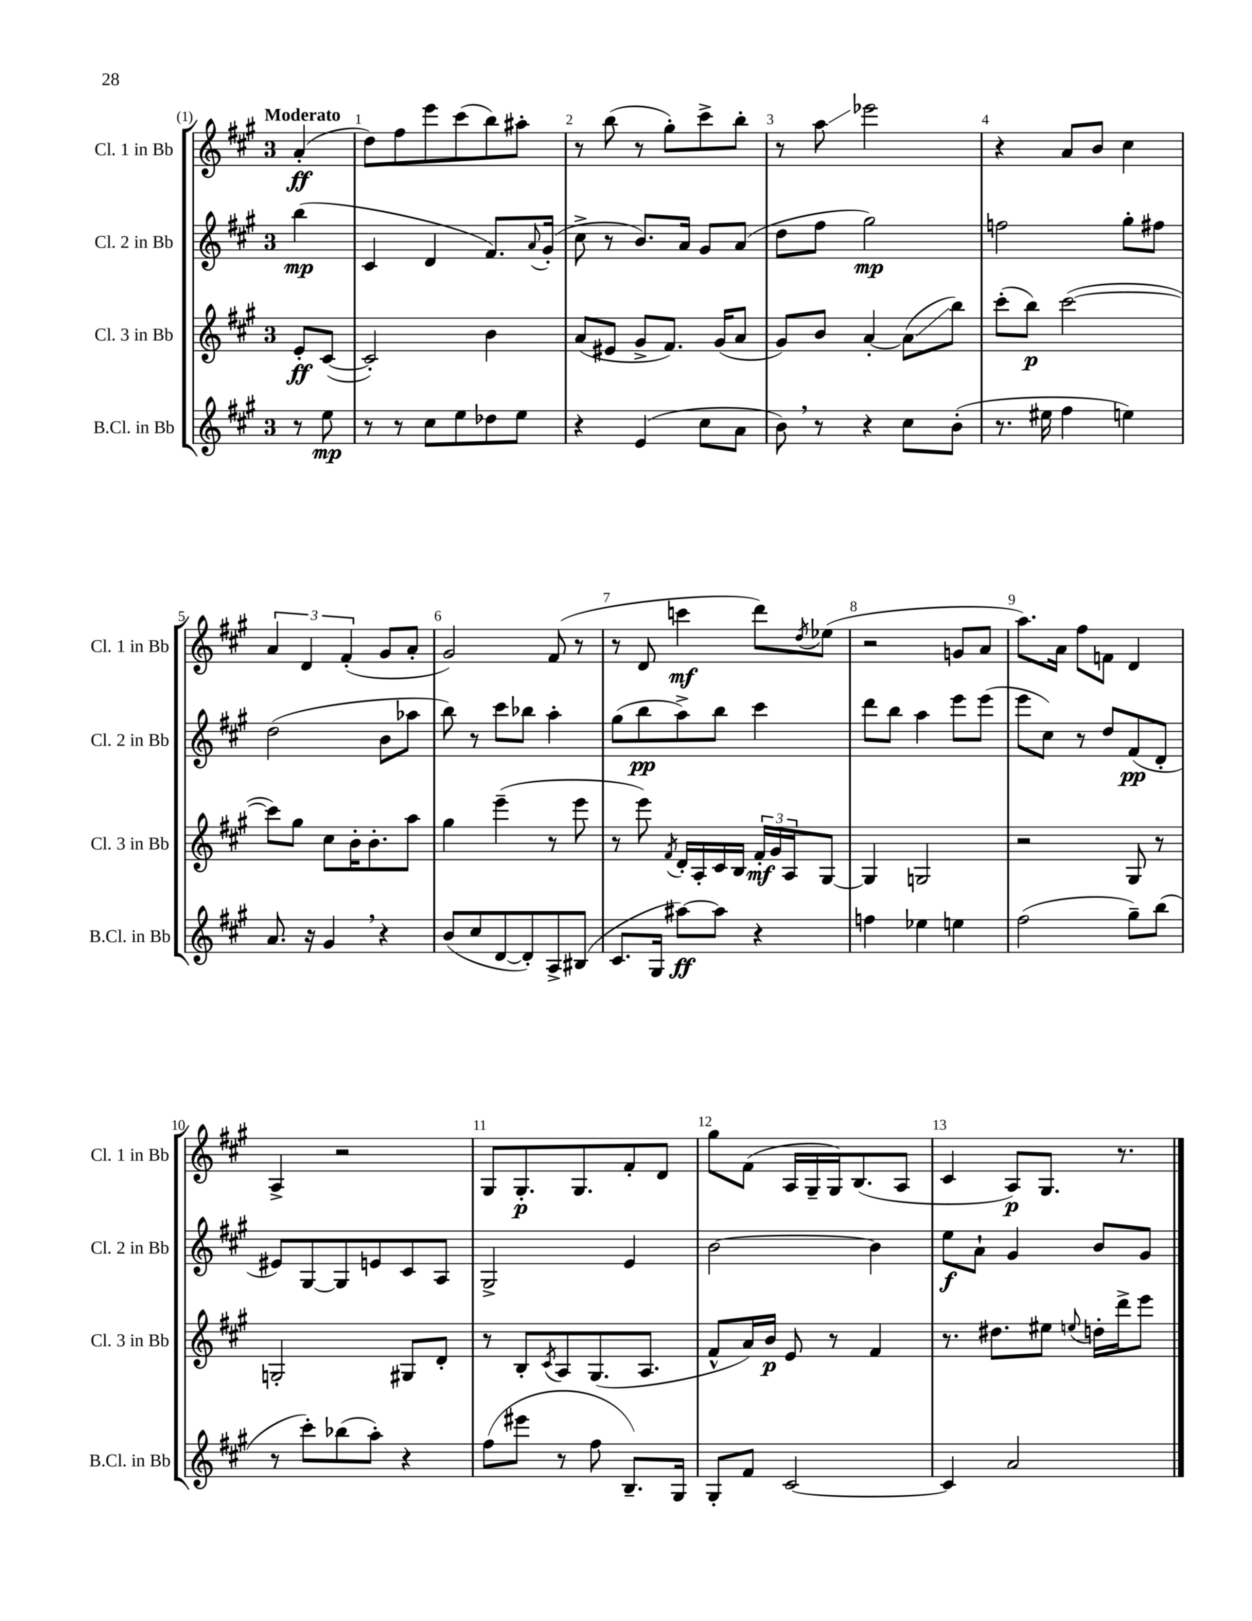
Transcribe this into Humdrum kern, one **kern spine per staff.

**kern	**kern	**kern	**kern
*staff4	*staff3	*staff2	*staff1
*clefG2	*clefG2	*clefG2	*clefG2
*k[f#c#g#]	*k[f#c#g#]	*k[f#c#g#]	*k[f#c#g#]
*M3/4	*M3/4	*M3/4	*M3/4
8r	8e'	(4bb	(4a'
8ee	([8c#	.	.
=	=	=	=
8r	2c#'])	4c#	8dd)
8r	.	.	8ff#
8cc#	.	4d	8eee
8ee	.	.	(8ccc#
8dd-	4b	8.f#)	8bb)
8ee	.	.	8aa#'
.	.	8qqa	.
.	.	(16g#'	.
=	=	=	=
4r	(8a	8cc#^	8r
.	8e#	8r	(8bb
(4e	8g#^	8.b)	8r
.	8.f#)	.	8gg#')
.	.	16a	.
8cc#	.	8g#	8ccc#^
.	(16g#	.	.
8a	8a	(8a	8bb'
=	=	=	=
8b)	8g#)	8dd	8r
8r	8b	8ff#	8aa
4r	[4a'	2gg#)	2eee-
8cc#	(8a]	.	.
(8b'	8bb)	.	.
=	=	=	=
8.r	(8ccc#'	2ff	4r
.	8bb)	.	.
16ee#	.	.	.
4ff#	([2ccc#	.	8a
.	.	.	8b
4ee)	.	8gg#'	4cc#
.	.	8ff#	.
=	=	=	=
8.a	8ccc#])	(2dd	6a
.	8gg#	.	.
.	.	.	6d
16r	.	.	.
4g#	8cc#	.	.
.	.	.	(6f#'
.	16b'	.	.
.	8.b'	.	.
4r	.	8b	8g#
.	8aa	8aa-	8a'
=	=	=	=
(8b	4gg#	8bb)	2g#)
8cc#	.	8r	.
[8d	(4eee~	8ccc#	.
8d'])	.	8bb-	.
8A^	8r	4aa'	(8f#
(8B#	8eee	.	8r
=	=	=	=
8.c#	8r	(8gg#	8r
.	8eee)	8bb	8d
16G#	.	.	.
.	8qf#	.	.
[8aa#)	16d'	8aa^)	4ccc
.	16A'	.	.
8aa#]	16c#	8bb	.
.	16B	.	.
4r	24f#'	4ccc#	8ddd)
.	24g#	.	.
.	24A	.	.
.	.	.	8qdd
.	[8G#	.	(8ee-
=	=	=	=
4ff	4G#]	8ddd	2r
.	.	8bb	.
4ee-	2G	4aa	.
4ee	.	8eee	8g
.	.	(8eee	8a
=	=	=	=
(2ff#	2r	8eee	8.aa)
.	.	8cc#)	.
.	.	.	16a
.	.	8r	8ff#
.	.	8dd	8f
8gg#~)	8G#	(8f#	4d
(8bb	8r	8d'	.
=	=	=	=
8r	2G'	8e#)	4A^
8ccc#')	.	[8G#	.
(8bb-	.	8G#]	2r
8aa')	.	8e	.
4r	8G#	8c#	.
.	8d'	8A	.
=	=	=	=
(8ff#	8r	2G#^	8G#
8eee#	8B'	.	8.G#'
.	8qc#	.	.
8r	8A	.	.
.	.	.	8.G#
8ff#	(8.G#	.	.
8.B~)	.	4e	8f#'
.	8.A	.	.
.	.	.	8d
16G#	.	.	.
=	=	=	=
8G#'	8f#^^	[2b	8gg#
8f#	16a)	.	(8f#
.	16b	.	.
[2c#	8e	.	16A
.	.	.	16G#~
.	8r	.	16G#)
.	.	.	(8.B
.	4f#	4b]	.
.	.	.	8A
=	=	=	=
4c#]	8.r	8ee	4c#
.	.	8a`	.
.	8.dd#	.	.
2a	.	4g#	8A)
.	8ee#	.	8.G#
.	8qqee	.	.
.	16dd'	8b	.
.	16ddd^	.	8.r
.	8eee	8g#	.
==	==	==	==
*-	*-	*-	*-
